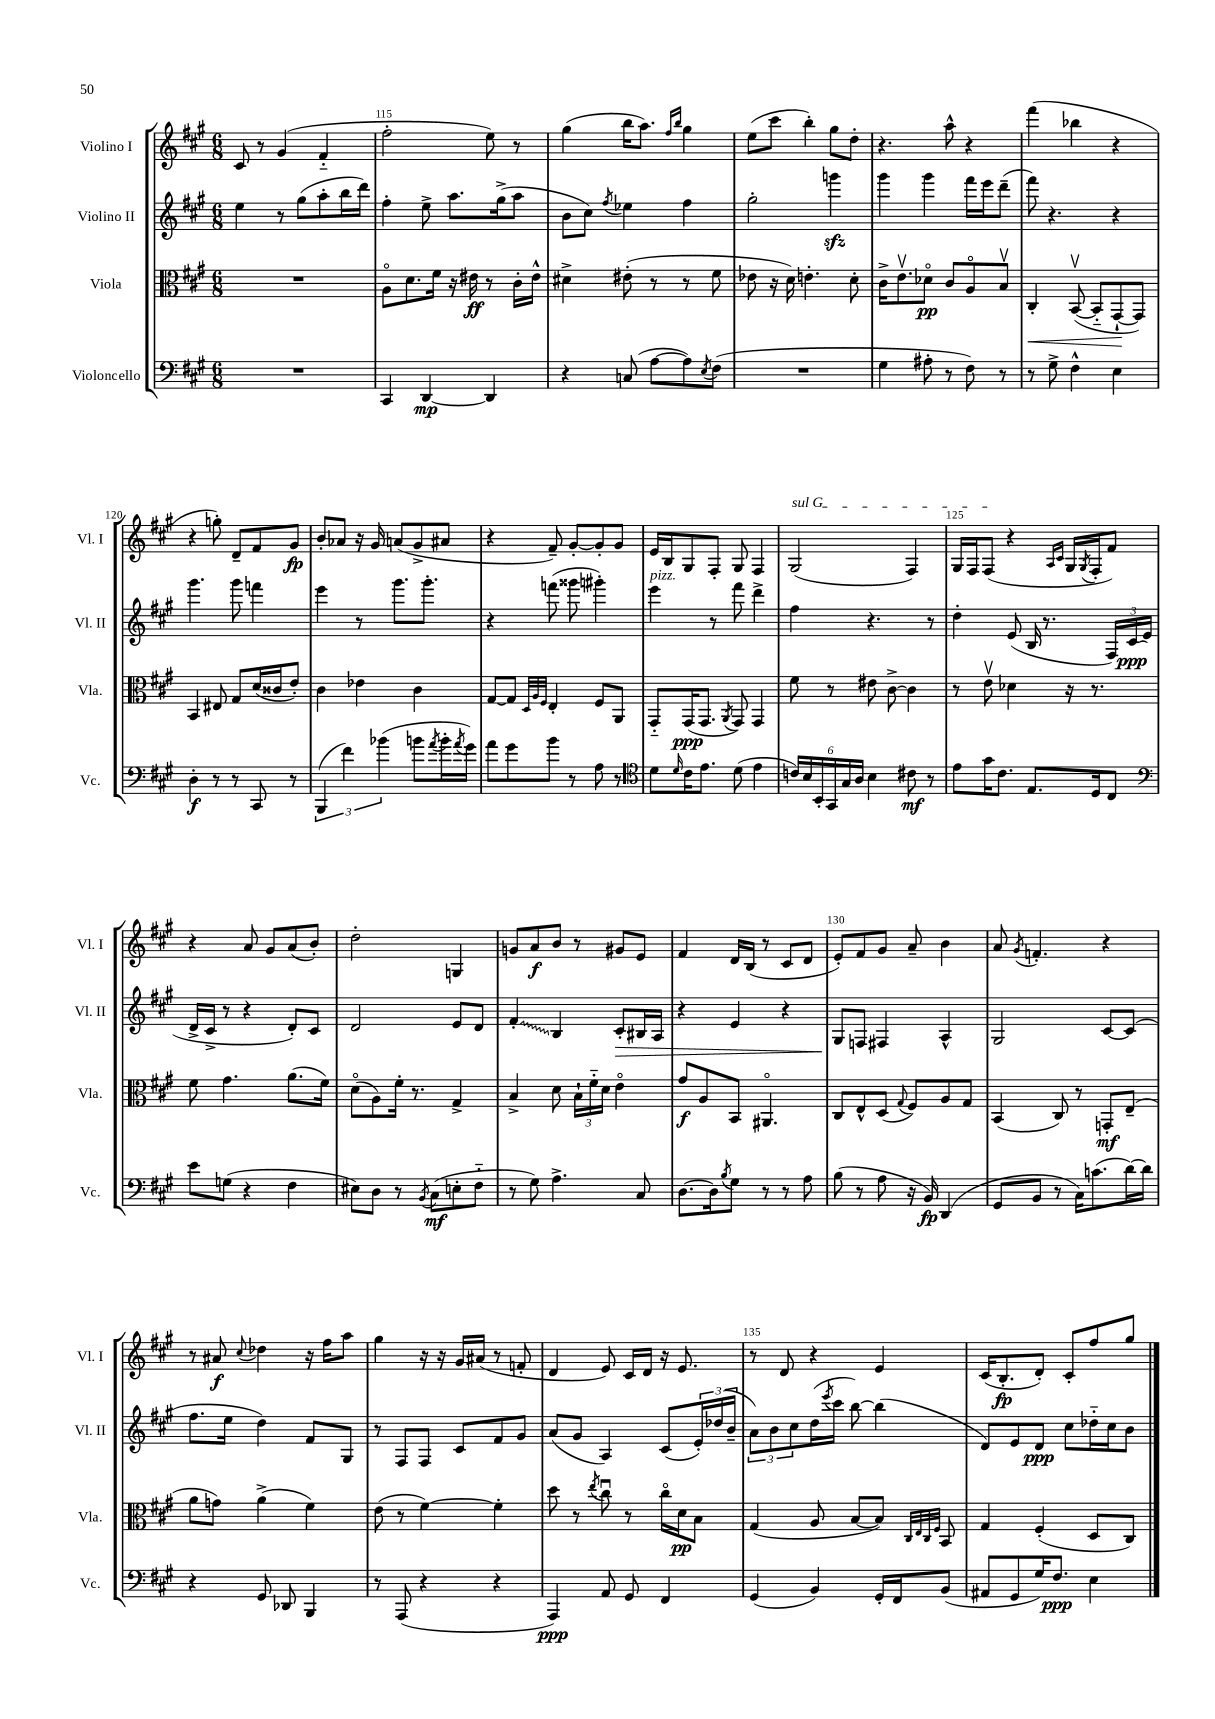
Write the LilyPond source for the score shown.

<<
\new StaffGroup <<
\new Staff = "s0" \with { instrumentName = "Violino I" shortInstrumentName = "Vl. I" } {
    \clef treble \key a \major \numericTimeSignature \time 6/8
    cis'8 r8 gis'4( fis'4-_ |
    fis''2-. e''8) r8 |
    gis''4( b''16 a''8.) \grace { fis''16 b''16 } gis''4 |
    e''8( cis'''8 b''4-.) gis''8 d''8-. |
    r4. a''8-^ r4 |
    fis'''4( bes''4 r4 |
    r4 g''8-.) d'8-- fis'8 gis'8\fp |
    b'8-. aes'8 r16 gis'16 a'8( gis'8-> ais'8 |
    r4 fis'8--) gis'8~-. gis'8-. gis'8 |
    e'16 b16 gis8 fis8-. gis8 fis4 |
    \once \override TextSpanner.bound-details.left.text = \markup { \italic "sul G" } gis2\startTextSpan( fis4) |
    gis16 fis16 fis8\stopTextSpan( r4 \grace { a16 cis'16 } gis16 \acciaccatura { gis8 } fis16-. fis'8) |
    r4 a'8 gis'8 a'8( b'8-.) |
    d''2-. g4 |
    g'8 a'8\f b'8 r8 gis'8 e'8 |
    fis'4 d'16 b16( r8 cis'8 d'8 |
    e'8-.) fis'8 gis'8 a'8-- b'4 |
    a'8 \acciaccatura { gis'8 } f'4.-. r4 |
    r8 ais'8\f \appoggiatura { cis''8 } des''4 r16 fis''16 a''8 |
    gis''4 r16 r16 gis'16 ais'16( r8 f'8-. |
    d'4 e'8) cis'16 d'16 r16 e'8. |
    r8 d'8 r4 e'4 |
    cis'16( b8.-.\fp d'8-.) cis'8-. fis''8 gis''8 \bar "|." |
}
\new Staff = "s1" \with { instrumentName = "Violino II" shortInstrumentName = "Vl. II" } {
    \clef treble \key a \major \numericTimeSignature \time 6/8
    e''4 r8 gis''8( a''8-. b''16 d'''16) |
    fis''4-. e''8-> a''8. gis''16->( a''8 |
    b'8 cis''8) \acciaccatura { fis''8 } ees''4 fis''4 |
    gis''2-. g'''4\sfz |
    gis'''4 gis'''4 fis'''16 e'''16 d'''8--( |
    fis'''8) r4. r4 |
    gis'''4. gis'''8 f'''4 |
    e'''4 r8 gis'''8. gis'''8.-. |
    r4 f'''8( gisis'''8 gis'''4-.) |
    e'''4^\markup { \italic "pizz." } r8 fis'''8 d'''4-> |
    fis''4 r4. r8 |
    d''4-. e'8( b16 r8. \tuplet 3/2 { fis16) cis'16\ppp e'16( } |
    d'16-> cis'16-> r8 r4 d'8-.) cis'8 |
    d'2 e'8 d'8 |
    \once \override Glissando.style = #'zigzag fis'4-.\glissando b4 cis'8-.\> bis16 a16 |
    r4 e'4 r4 |
    gis8\! f8 fis4 a4-^ |
    gis2 cis'8~ cis'8( |
    fis''8. e''16 d''4) fis'8 gis8 |
    r8 fis8 fis8 cis'8 fis'8 gis'8 |
    a'8( gis'8 a4) cis'8( \tuplet 3/2 { e'16-.) des''16( b'16-- } |
    \tuplet 3/2 { a'8) b'8 cis''8 } d''16( \acciaccatura { e'''8 } cis'''16 b''8~) b''4( |
    d'8) e'8 d'8\ppp cis''8 des''16-_ cis''16 b'8 \bar "|." |
}
\new Staff = "s2" \with { instrumentName = "Viola" shortInstrumentName = "Vla." } {
    \clef alto \key a \major \numericTimeSignature \time 6/8
    R2. |
    a8\flageolet d'8. fis'16 r16 eis'16\ff r8 cis'16-. eis'16-^ |
    dis'4-> eis'8-.( r8 r8 fis'8 |
    ees'8 r16 d'16) e'4.-. d'8-. |
    cis'16-> e'8.\upbow des'8\flageolet\pp cis'8 a8\flageolet b8\upbow |
    cis4-.\< b,8~\upbow( b,8-_ gis,8~-!\! gis,8) |
    b,4 eis8 gis8 d'16( cisis'16 e'8-.) |
    cis'4 ees'4 cis'4 |
    gis8~ gis8 \grace { d32 a32 fis32 } e4-. fis8 a,8 |
    gis,8-_ gis,16\ppp( gis,8. \acciaccatura { a,8 } gis,8) gis,4 |
    fis'8 r8 eis'8 cis'8~-> cis'4 |
    r8 e'8\upbow des'4 r16 r8. |
    fis'8 gis'4. a'8.( fis'16) |
    d'8\flageolet( a8) fis'16-. r8. gis4-> |
    b4-> d'8 \tuplet 3/2 { b16-! fis'16-_ d'16 } e'4\flageolet |
    gis'8\f a8 b,8 ais,4.\flageolet |
    cis8 e8-^ d8( \appoggiatura { gis8 } fis8) a8 gis8 |
    b,4( cis8) r8 g,8-.\mf e8--( |
    a'8 g'8) a'4->( fis'4) |
    e'8( r8 fis'4~) fis'4-. |
    d''8 r8 \acciaccatura { e''8 } cis''8\downbow r8 cis''16\flageolet d'16\pp b8 |
    gis4( a8 b8~ b8) \grace { cis32 e32 cis32 fis32 } b,8 |
    gis4 fis4-.( d8 cis8) \bar "|." |
}
\new Staff = "s3" \with { instrumentName = "Violoncello" shortInstrumentName = "Vc." } {
    \clef bass \key a \major \numericTimeSignature \time 6/8
    R2. |
    cis,4 d,4~\mp d,4 |
    r4 c8( a8~ a8) \acciaccatura { e8 } fis8( |
    R2. |
    gis4 ais8-. r8 fis8) r8 |
    r8 gis8-> fis4-^ e4 |
    d4-.\f r8 r8 cis,8 r8 |
    \tuplet 3/2 { b,,4( fis'4) bes'4( } b'8 \acciaccatura { a'8 } b'16-. \acciaccatura { a'8 } gis'16) |
    a'8 gis'8 b'8 r8 a8 r8 |
    \clef tenor d'8 \grace { d'16 } cis'16 e'8. d'8( e'4 |
    \tuplet 6/4 { c'16) b16 b,16-. gis,16 gis16 a16 } b4 cis'8\mf r8 |
    e'8 gis'16 cis'8. e8. d16 cis8 |
    \clef bass e'8 g8( r4 fis4 |
    eis8) d8 r8 \acciaccatura { b,8 } cis8\mf( e8-. fis8-_ |
    r8 gis8) a4.-> cis8 |
    d8.~ d16 \acciaccatura { b8 } gis8 r8 r8 a8 |
    b8( r8 a8 r16 b,16\fp) d,4( |
    gis,8 b,8 r8 cis16) c'8.( d'16~) d'16 |
    r4 gis,8 des,8 b,,4 |
    r8 a,,8( r4 r4 |
    a,,4\ppp) a,8 gis,8 fis,4 |
    gis,4( b,4) gis,16-. fis,16 b,8( |
    ais,8 gis,8 gis16) fis8.\ppp e4 \bar "|." |
}
>>
>>
\layout { \context { \Score currentBarNumber = #114 \override BarNumber.break-visibility = ##(#f #t #t) barNumberVisibility = #(every-nth-bar-number-visible 5) } }
